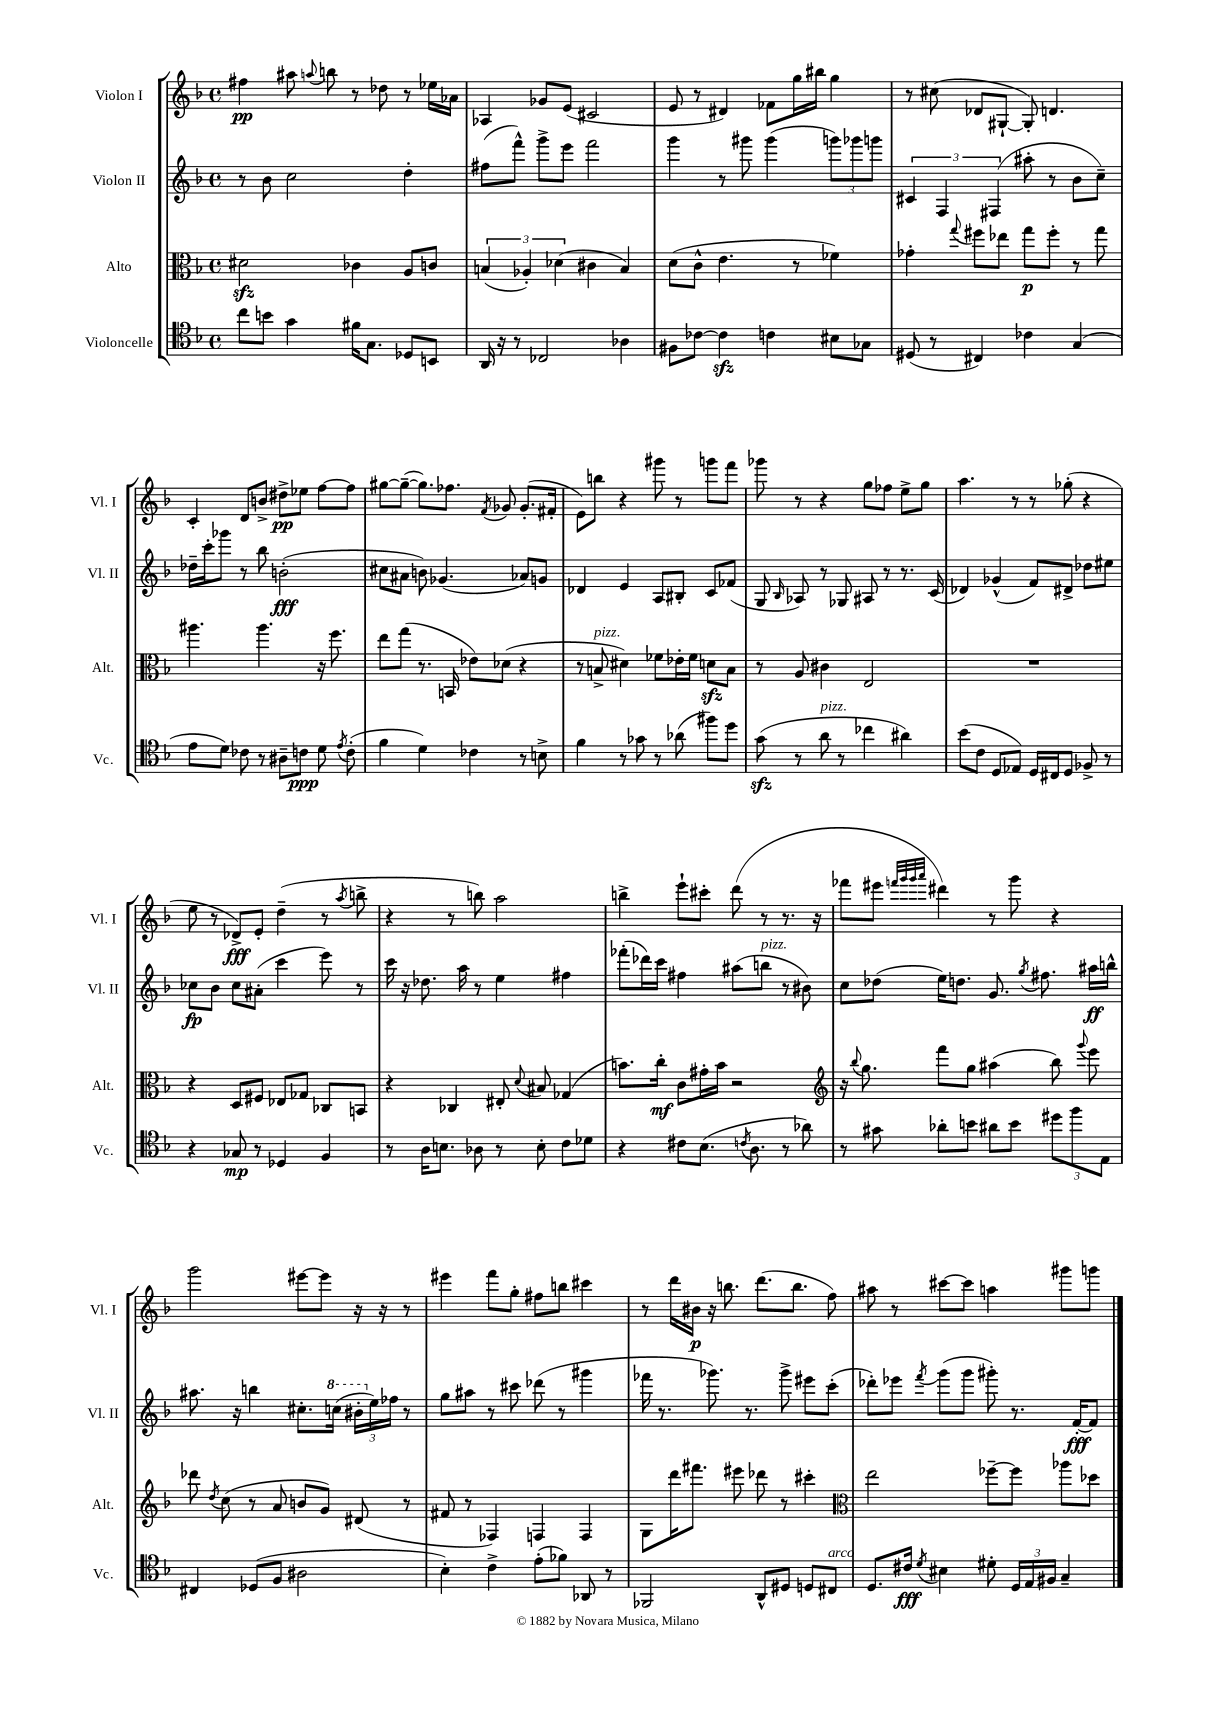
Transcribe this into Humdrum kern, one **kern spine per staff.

**kern	**kern	**kern	**kern
*staff4	*staff3	*staff2	*staff1
*clefC4	*clefC3	*clefG2	*clefG2
*k[b-]	*k[b-]	*k[b-]	*k[b-]
*M4/4	*M4/4	*M4/4	*M4/4
*met(c)	*met(c)	*met(c)	*met(c)
8cc\L	2d#\	8r	4ff#\
8b\J	.	8b-\	.
4g\	.	2cc\	8aa#\
.	.	.	8qqaa/
.	.	.	8bb\
16f#\LK	4c-\	.	8r
8.G\J	.	.	.
.	.	.	8dd-\
8D-/L	8A/L	4dd'\	8r
8BB/J	8c/J	.	16ee-\LL
.	.	.	16a-\JJ
=	=	=	=
16AA/	(6B/	(8ff#\L	4A-/
16r	.	.	.
8r	.	8fff^^\J)	.
.	6A-'/)	.	.
2C-/	.	8ggg^\L	8g-/L
.	(6d-\	.	.
.	.	8eee\J	(8e/J
.	4c#\	2fff\	2c#/
4A-\	4B/)	.	.
=	=	=	=
8F#\L	(8d\L	4ggg\	8e/
[8c-\J	8c^^\J	.	8r
4c-\]	4.e\	8r	4d#/)
.	.	8ggg#\	.
4c\	.	(4ggg#\	8f-\L
.	8r	.	16gg\L
.	.	.	16bb#\JJ
8B#\L	4f-\)	12ggg\L)	4gg\
.	.	12ggg-\	.
8G-\J	.	.	.
.	.	12ggg\J	.
=	=	=	=
(8D#/	4g-'\	6c#/	8r
8r	.	.	(8cc#\
.	.	6F/	.
.	8qqgg/	.	.
4C#/)	8ff#\L	.	8d-/L
.	.	(6F#/	.
.	8ee-\J	.	[8G#`/J
4c-\	8gg\L	8aa#'\	8G#'/])
.	8ff#'\J	8r	4.d/
(4G/	8r	8b-\L	.
.	8gg\	8cc~\J)	.
=	=	=	=
8e\L	4.aa#\	16dd-~\LL	4c'/
.	.	16ccc'\J	.
8d\J)	.	8ggg-\J	.
8c-\	.	8r	8d/L
8r	4.aa#\	8bb-\	8b^/J
8A#~\L	.	(2b'\	8dd#^\L
8c\J	.	.	8ee-\J
8d\	16r	.	[8ff\L
.	8.ff\	.	.
8qe/	.	.	.
(8c'\	.	.	8ff\]J
=	=	=	=
4f\	8ee\L	8cc#\L	[8gg#\L
.	(8gg\J	8a#\J	(8gg#~\_J
4d\)	8.r	8b\)	8.gg#\]L)
.	.	(4.g-/	.
.	16BB/	.	8.ff-\J
4c-\	8e-\L)	.	.
.	.	.	8qf/
.	(8d-\J	.	8g-/
8r	4r	8a-/L)	(8.g-'/L
8B^\	.	8g/J	.
.	.	.	16f#'/Jk
=	=	=	=
4f\	8r	4d-/	8e\L)
.	8B^/	.	8bb\J
8r	4d#\)	4e/	4r
8g-\	.	.	.
8r	8f-\L	8A/L	8ggg#\
(8a-\	16e-'\L	8B#'/J	8r
.	16f-\JJ	.	.
8ff#\L)	8d\L	8c/L	8ggg\L
8dd\J	8B\J	(8f-/J	8fff\J
=	=	=	=
(8g\	8r	8G/	8ggg-\
.	.	16qqB-/	.
8r	8A/	8A-/)	8r
8a\	4c#\	8r	4r
8r	.	8G-/	.
4cc-\	2E/	8A#/	8gg\L
.	.	8r	8ff-\J
4a#\)	.	8.r	8ee^\L
.	.	.	8gg\J
.	.	(16c/	.
=	=	=	=
(8b-\L	1r	4d-/)	4.aa\
8c\J	.	.	.
8D/L	.	(4g-^^/	.
8E-/J)	.	.	8r
16D/LL	.	8f/L)	8r
16C#/J	.	.	.
8D/J	.	8d#^/J	(8gg-'\
8F-^/	.	8dd-\L	4r
8r	.	8ee#\J	.
=	=	=	=
4r	4r	8cc-\L	8ee\
.	.	8b-\J	8r
8G-/	8D/L	8cc-\L	8d-^/L)
8r	8F#/J	(8a#'\J	8e'/J
4D-/	8E-/L	4ccc\	(4dd~\
.	8G-/J	.	.
4F/	8C-/L	8eee\)	8r
.	.	.	8qaa/
.	8BB/J	8r	8bb^\
=	=	=	=
8r	4r	16ccc\	4r
.	.	16r	.
16A\LK	.	8.dd-\	.
8.B\J	.	.	.
.	4C-/	.	8r
.	.	16aa\	.
8A-\	.	8r	8bb\)
8r	8E#'/	4ee\	2aa\
.	8qqd/	.	.
8B'\	8B#/	.	.
8c\L	(4G-/	4ff#\	.
8d-\J	.	.	.
=	=	=	=
4r	8.b\L)	(8fff-'\L	4bb^\
.	.	16ddd-\L)	.
.	16cc'\Jk	16ccc\JJ	.
8c#\L	8c\L	4ff#\	8eee`\L
(8.B-\J	16g#'\L	.	8ccc#'\J
.	16b\JJ	.	.
.	2r	(8aa#\L	(8ddd\
8qc/	.	.	.
8.A\	.	.	.
.	.	8bb\J	8r
8r	.	8r	8.r
8a-\)	.	8b#\)	.
.	.	.	16r
=	=	=	=
*	*clefG2	*	*
8r	16r	8cc\L	8fff-\L
.	8qqbb-/	.	.
.	8.gg\	.	.
8g#\	.	(8dd-\J	8eee#\J
.	.	.	32qqfff/LLL
.	.	.	32qqggg/
.	.	.	32qqggg/
.	.	.	32qqaaa/JJJ
8a-'\L	8fff\L	16ee\LK)	4ddd#\)
.	.	8.dd\J	.
8b\J	8gg\J	.	.
8a#\L	(4aa#\	8.g/	8r
8b\J	.	.	8ggg\
.	.	8qgg/	.
.	.	8.ff#\	.
12dd#\L	8bb-\)	.	4r
12ff\	.	.	.
.	8qqggg/	.	.
.	8eee\	16aa#\LL	.
12E\J	.	.	.
.	.	16bb^^\JJ	.
=	=	=	=
4C#/	8ddd-\	8.aa#\	2ggg\
.	8qdd/	.	.
.	(8cc\	.	.
.	.	16r	.
(8D-/L	8r	4bb\	.
8F/J	8a/	.	.
2A#\	8b/L	8.cc#'\L	[8eee#\L
.	8g/J)	.	8eee#\]J
.	.	(16ccc\Jk	.
.	(8d#/	24bb#'\LL	16r
.	.	24ee\)	.
.	.	.	16r
.	.	24ff-\JJ	.
.	8r	8r	8r
=	=	=	=
4B-'\)	8f#/	8gg\L	4eee#\
.	8r	8aa#\J	.
4c^\	4F-/)	8r	8fff\L
.	.	8ccc#\	8gg'\J
(8e'\L	4F/	(8ddd-\	8ff#\L
8f-\J)	.	8r	8bb\J
8AA-/	4F/	4ggg#\	4ccc#\
8r	.	.	.
=	=	=	=
2FF-/	8G\L	16fff-\	8r
.	.	8.r	.
.	16ddd\K	.	16ddd\LL
.	8.fff#\J	.	16b#\JJ
.	.	8.ggg-\)	16r
.	.	.	8.bb\
.	8eee#\	.	.
.	.	8.r	.
8AA^^/L	8ddd-\	.	(8.ddd\L
8D#/J	8r	8ggg-^\	.
.	.	.	8.bb\J
8D/L	4ccc#'\	8eee#\L	.
8C#/J	.	(8ccc'\J	8ff\)
=	=	=	=
*	*clefC3	*	*
8.D/L	2ee\	8ddd-'\L)	8aa#\
.	.	8eee-\J	8r
16c#/Jk	.	.	.
8qd/	.	8qfff/	.
4B#\	.	(8ggg\L	[8ccc#\L
.	.	8ggg\J	8ccc#\]J
8d#'\	[8ff-~\L	8ggg#'\)	4aa\
24D/LL	8ff-\]J	8.r	.
24E/	.	.	.
24F#/JJ	.	.	.
4G~/	8aa-\L	.	8ggg#\L
.	.	[16f'/LK	.
.	8dd-\J	8f/]J	8ggg\J
==	==	==	==
*-	*-	*-	*-
